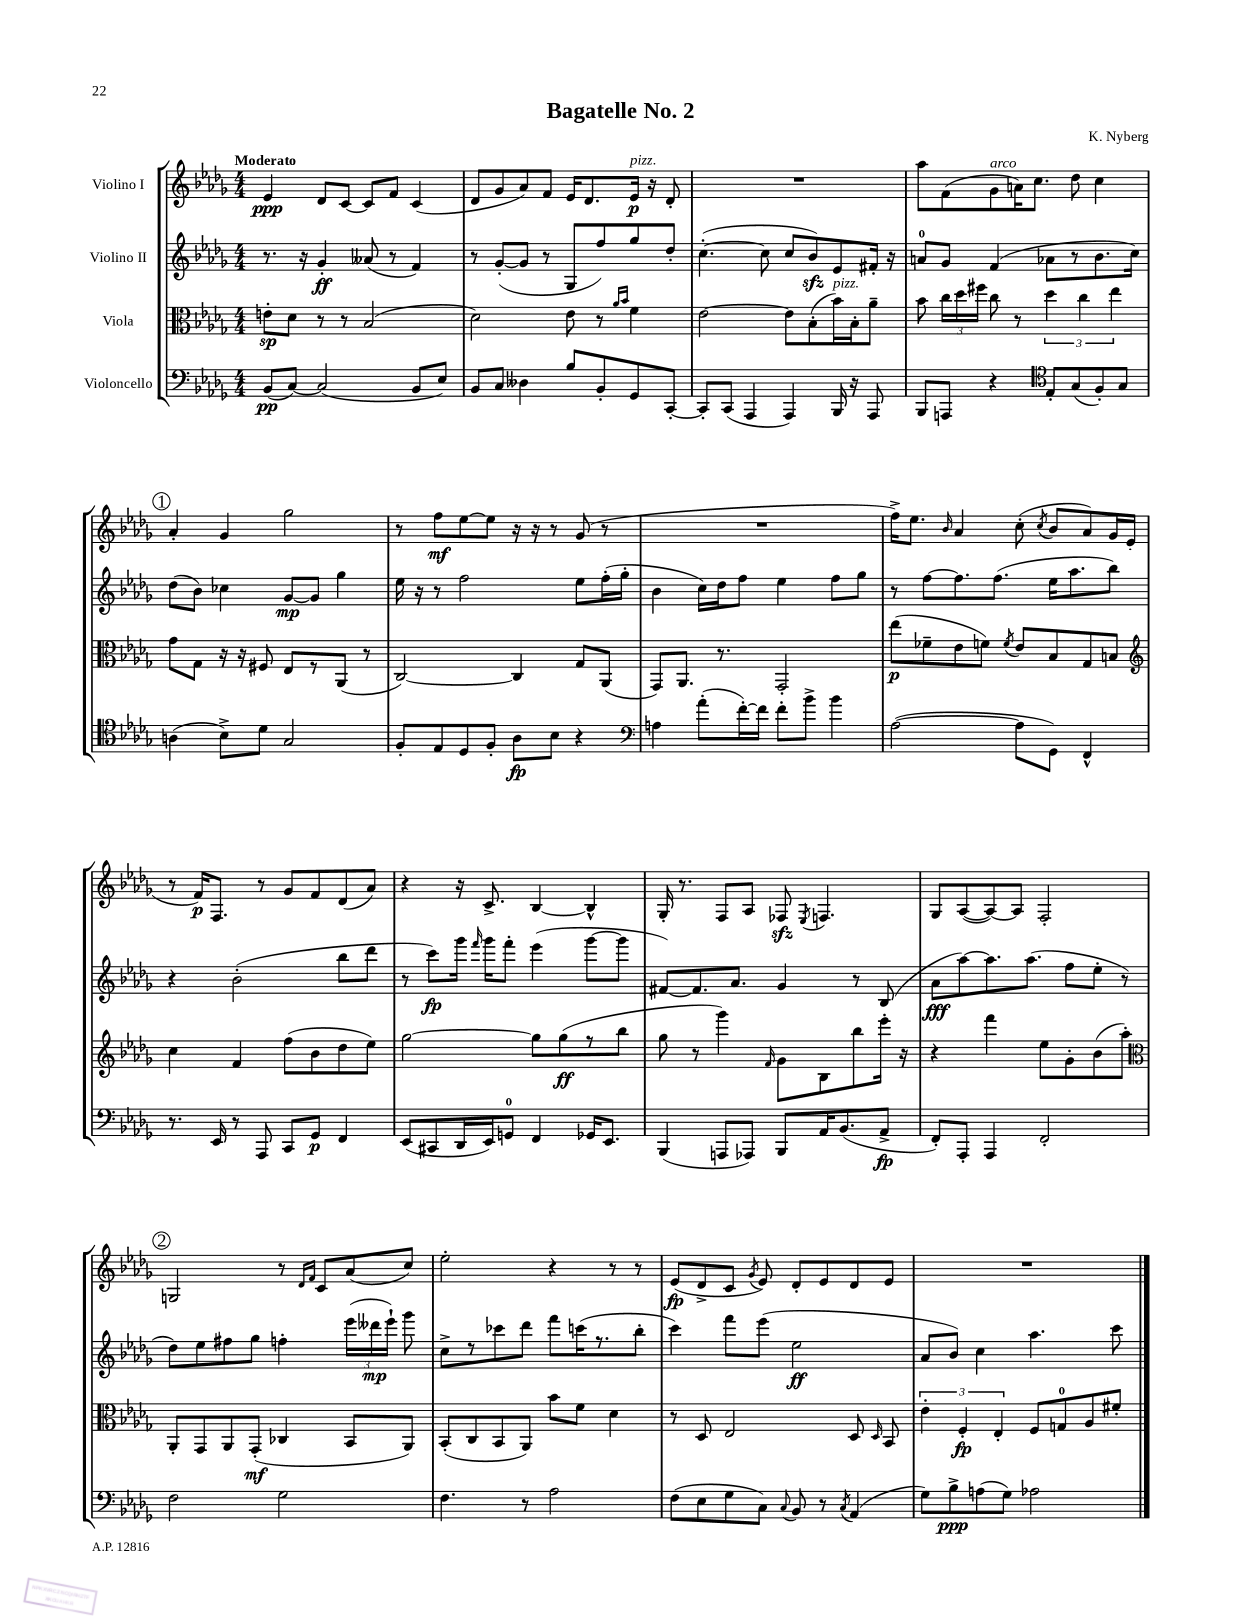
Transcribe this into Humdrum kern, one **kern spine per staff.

**kern	**dynam	**kern	**dynam	**kern	**dynam	**kern	**dynam
*part4	*part4	*part3	*part3	*part2	*part2	*part1	*part1
*staff4	*staff4	*staff3	*staff3	*staff2	*staff2	*staff1	*staff1
*I"Violoncello	*	*I"Viola	*	*I"Violino II	*	*I"Violino I	*
*clefF4	*	*clefC3	*	*clefG2	*	*clefG2	*
*k[b-e-a-d-g-]	*	*k[b-e-a-d-g-]	*	*k[b-e-a-d-g-]	*	*k[b-e-a-d-g-]	*
*M4/4	*	*M4/4	*	*M4/4	*	*M4/4	*
=1	=1	=1	=1	=1	=1	=1	=1
!	!	!	!	!	!	!LO:TX:a:B:t=Moderato	!
(8BB-/L	pp	8en'\L	sp	8.r	.	4e-/	ppp
[8C/J)	.	8d-\J	.	.	.	.	.
.	.	.	.	16r	.	.	.
(2C/]	.	8r	.	4g-'/	ff	8d-/L	.
.	.	8r	.	.	.	[8c/J	.
.	.	(2B-/	.	(8a--X/	.	8c/L]	.
.	.	.	.	8r	.	8f/J	.
8BB-/L	.	.	.	4f/)	.	(4c/	.
8E-/J)	.	.	.	.	.	.	.
=2	=2	=2	=2	=2	=2	=2	=2
8BB-/L	.	2d-\)	.	8r	.	8d-/L	.
8C/J	.	.	.	([8g-'/L	.	8g-/	.
4D--X\	.	.	.	8g-/J]	.	8a-/)	.
.	.	.	.	8r	.	8f/J	.
8B-/L	.	8e-\	.	8G-/L	.	16e-/KL	.
.	.	.	.	.	.	8.d-/	.
8BB-'/	.	8r	.	8ff/)	.	.	.
.	.	16qqa-/LL	.	.	.	.	.
.	.	16qqb-/JJ	.	.	.	.	.
!	!	!	!	!	!	!LO:TX:a:i:t=pizz.	!
8GG-/	.	4f\	.	8gg-/	.	16e-/Jk	p
.	.	.	.	.	.	16r	.
[8CC'/J	.	.	.	8dd-'/J	.	8d-'/	.
=3	=3	=3	=3	=3	=3	=3	=3
8CC'/L]	.	[2e-\	.	([4.cc'\	.	1r	.
(8CC/J	.	.	.	.	.	.	.
4AAA-/	.	.	.	.	.	.	.
.	.	.	.	8cc\]	.	.	.
4AAA-/)	.	8e-\L]	.	8cc/L	.	.	.
.	.	(8B-'\	.	8b-zz/)	.	.	.
!	!	!LO:TX:a:i:t=pizz.	!	!	!	!	!
16BBB-/	.	16b-\L)	.	8e-/	.	.	.
16r	.	16B-'\J	.	.	.	.	.
8AAA-/	.	8a-~\J	.	16f#X'/Jk	.	.	.
.	.	.	.	16r	.	.	.
=4	=4	=4	=4	=4	=4	=4	=4
8BBB-/L	.	8b-\	.	8an/L	.	8aa-\L	.
8AAAn/J	.	24cc\LL	.	8g-/J	.	(8f\	.
.	.	24dd-\	.	.	.	.	.
.	.	24ff#X\JJ	.	.	.	.	.
!	!	!	!	!	!	!LO:TX:a:i:t=arco	!
4r	.	8cc\	.	(4f/	.	8g-\	.
.	.	8r	.	.	.	16an\K)	.
.	.	.	.	.	.	8.cc\J	.
*clefC4	*	*	*	*	*	*	*
8E-'/L	.	6dd-\	.	8a-X\L	.	.	.
(8G-/	.	.	.	8r	.	8dd-\	.
.	.	6cc\	.	.	.	.	.
8F'/)	.	.	.	8.b-\	.	4cc\	.
.	.	6ee-\	.	.	.	.	.
8G-/J	.	.	.	.	.	.	.
.	.	.	.	16cc\Jk)	.	.	.
!!LO:LB:g=z
!!LO:REH:place=s1:t=1
=5	=5	=5	=5	=5	=5	=5	=5
(4An\	.	8g-\L	.	(8dd-\L	.	4a-'/	.
.	.	8G-\J	.	8b-\J)	.	.	.
8B-^\L)	.	16r	.	4cc-X\	.	4g-/	.
.	.	16r	.	.	.	.	.
8d-\J	.	8F#X/	.	.	.	.	.
2G-/	.	8E-/L	.	[8g-/L	mp	2gg-\	.
.	.	8r	.	8g-/J]	.	.	.
.	.	(8AA-/J	.	4gg-\	.	.	.
.	.	8r	.	.	.	.	.
=6	=6	=6	=6	=6	=6	=6	=6
8F'/L	.	[2C/)	.	16ee-\	.	8r	.
.	.	.	.	16r	.	.	.
8E-/	.	.	.	8r	.	8ff\L	mf
8D-/	.	.	.	2ff\	.	[8ee-\	.
8F'/J	.	.	.	.	.	8ee-\J]	.
8A-\L	fp	4C/]	.	.	.	16r	.
.	.	.	.	.	.	16r	.
8B-\J	.	.	.	.	.	8r	.
4r	.	8G-/L	.	8ee-\L	.	(8g-/	.
.	.	(8AA-/J	.	(16ff'\L	.	8r	.
.	.	.	.	16gg-'\JJ	.	.	.
=7	=7	=7	=7	=7	=7	=7	=7
*clefF4	*	*	*	*	*	*	*
4An\	.	8GG-/L)	.	4b-\	.	1r	.
.	.	8.AA-/J	.	.	.	.	.
(8a-'\L	.	.	.	16cc\LL)	.	.	.
.	.	8.r	.	16dd-\J	.	.	.
[16f'\L)	.	.	.	8ff\J	.	.	.
16f\JJ]	.	.	.	.	.	.	.
8f'\L	.	2GG-'/	.	4ee-\	.	.	.
8b-^\J	.	.	.	.	.	.	.
4b-\	.	.	.	8ff\L	.	.	.
.	.	.	.	8gg-\J	.	.	.
=8	=8	=8	=8	=8	=8	=8	=8
([2A-\	.	(8ee-\L	p	8r	.	16ff^\KL)	.
.	.	.	.	.	.	8.ee-\J	.
.	.	8f-X~\	.	[8ff\L	.	.	.
.	.	.	.	.	.	16qqb-/	.
.	.	8e-\	.	8.ff\]	.	4a-/	.
.	.	8fn\J)	.	.	.	.	.
.	.	.	.	(8.ff\J	.	.	.
.	.	8qf/	.	.	.	.	.
8A-\L]	.	8e-/L	.	.	.	(8cc'\	.
.	.	.	.	.	.	8qcc/	.
8GG-\J)	.	8B-/	.	16ee-\KL	.	8b-/L	.
.	.	.	.	8.aa-\	.	.	.
4FF^^/	.	8G-/	.	.	.	8a-/)	.
.	.	8Bn/J	.	8bb-\J)	.	16g-/L	.
.	.	.	.	.	.	(16e-/JJ	.
!!LO:LB:g=z
=9	=9	=9	=9	=9	=9	=9	=9
*	*	*clefG2	*	*	*	*	*
8.r	.	4cc\	.	4r	.	8r	.
.	.	.	.	.	.	16f/KL)	p
16EE-/	.	.	.	.	.	8.F/J	.
8r	.	4f/	.	(2b-'\	.	.	.
8AAA-/	.	.	.	.	.	8r	.
8CC/L	.	(8ff\L	.	.	.	8g-/L	.
8GG-/J	p	8b-\	.	.	.	8f/	.
4FF/	.	8dd-\	.	8bb-\L	.	(8d-/	.
.	.	8ee-\J)	.	8ddd-\J	.	8a-/J)	.
=10	=10	=10	=10	=10	=10	=10	=10
(8EE-/L	.	[2gg-\	.	8r	.	4r	.
8CC#X/	.	.	.	8ccc\L)	fp	.	.
16DD-/L	.	.	.	16ggg-\Jk	.	16r	.
.	.	.	.	16qqfff/	.	.	.
16EE-/J)	.	.	.	16ggg-\KL	.	8.c^/	.
8GGn/J	.	.	.	8fff'\J	.	.	.
4FF/	.	8gg-\L]	.	(4eee-\	.	[4B-/	.
.	.	(8gg-\	ff	.	.	.	.
16GG-X/KL	.	8r	.	[8ggg-\L	.	4B-^^/]	.
8.EE-/J	.	.	.	.	.	.	.
.	.	8bb-\J	.	8ggg-\J]	.	.	.
=11	=11	=11	=11	=11	=11	=11	=11
(4BBB-/	.	8gg-\	.	[8f#X/L)	.	16G-'/	.
.	.	.	.	.	.	8.r	.
.	.	8r	.	8.f#/]	.	.	.
8AAAn/L	.	4ggg-\)	.	.	.	8F/L	.
.	.	.	.	8.a-/J	.	.	.
8AAA-X/J)	.	.	.	.	.	8A-/J	.
.	.	16qqf/	.	.	.	.	.
8BBB-/L	.	8g-\L	.	4g-/	.	8F-Xzz/	.
.	.	.	.	.	.	8qE-/	.
16AA-/K	.	8B-\	.	.	.	4.Fn/	.
(8.BB-/	.	.	.	.	.	.	.
.	.	8bb-\	.	8r	.	.	.
8AA-^/J	fp	16eee-'\Jk	.	(8B-/	.	.	.
.	.	16r	.	.	.	.	.
=12	=12	=12	=12	=12	=12	=12	=12
8FF'/L)	.	4r	.	8a-\L	fff	8G-/L	.
8AAA-'/J	.	.	.	[8aa-\)	.	([8A-/	.
4AAA-/	.	4fff\	.	8.aa-\]	.	8A-/_)	.
.	.	.	.	.	.	8A-/J]	.
.	.	.	.	(8.aa-\J	.	.	.
2FF'/	.	8ee-\L	.	.	.	2F'/	.
.	.	8g-'\	.	8ff\L	.	.	.
.	.	(8b-\	.	8ee-'\J	.	.	.
.	.	8aa-'\J)	.	8r	.	.	.
!!LO:LB:g=z
!!LO:REH:place=s1:t=2
=13	=13	=13	=13	=13	=13	=13	=13
*	*	*clefC3	*	*	*	*	*
2F\	.	8AA-'/L	.	8dd-\L)	.	2Gn/	.
.	.	8GG-/	.	8ee-\	.	.	.
.	.	8AA-/	.	8ff#X\	.	.	.
.	.	(8GG-'/J	mf	8gg-\J	.	.	.
2G-\	.	4C-X/	.	4ffn'\	.	8r	.
.	.	.	.	.	.	16qqd-/LL	.
.	.	.	.	.	.	16qqf/JJ	.
.	.	.	.	.	.	8c/L	.
.	.	8BB-/L	.	(24eee-\LL	.	(8a-/	.
.	.	.	.	24ddd--X\	mp	.	.
.	.	.	.	24eee-`\JJ)	.	.	.
.	.	8AA-/J)	.	8ggg-\	.	8cc/J)	.
=14	=14	=14	=14	=14	=14	=14	=14
4.F\	.	(8BB-'/L	.	8cc^\L	.	2ee-'\	.
.	.	8C/	.	8r	.	.	.
.	.	8BB-/	.	8ccc-X\	.	.	.
8r	.	8AA-/J)	.	8ddd-\J	.	.	.
2A-\	.	8b-\L	.	8fff\L	.	4r	.
.	.	8f\J	.	(16cccn\K	.	.	.
.	.	.	.	8.r	.	.	.
.	.	4d-\	.	.	.	8r	.
.	.	.	.	8bb-'\J	.	8r	.
=15	=15	=15	=15	=15	=15	=15	=15
(8F\L	.	8r	.	4ccc\)	.	(8e-/L	fp
8E-\	.	8D-/	.	.	.	8d-^/	.
8G-\	.	2E-/	.	8fff\L	.	8c/J	.
.	.	.	.	.	.	8qg-/	.
8C\J)	.	.	.	(8eee-\J	.	8e-/)	.
8qqC/	.	.	.	.	.	.	.
8BB-/	.	.	.	2ee-\	ff	8d-'/L	.
8r	.	.	.	.	.	8e-/	.
8qC/	.	.	.	.	.	.	.
(4AA-/	.	8D-/	.	.	.	8d-/	.
.	.	16qqD-/	.	.	.	.	.
.	.	8BB-/	.	.	.	8e-/J	.
=16	=16	=16	=16	=16	=16	=16	=16
8G-\L)	.	6e-'\	.	8a-/L	.	1r	.
8B-^\	ppp	.	.	8b-/J)	.	.	.
.	.	6F'/	fp	.	.	.	.
(8An\	.	.	.	4cc\	.	.	.
.	.	6E-'/	.	.	.	.	.
8G-\J)	.	.	.	.	.	.	.
2A-X\	.	8F/L	.	4.aa-\	.	.	.
.	.	8Gn/	.	.	.	.	.
.	.	8A-/	.	.	.	.	.
.	.	8f#X'/J	.	8ccc\	.	.	.
==	==	==	==	==	==	==	==
*-	*-	*-	*-	*-	*-	*-	*-
